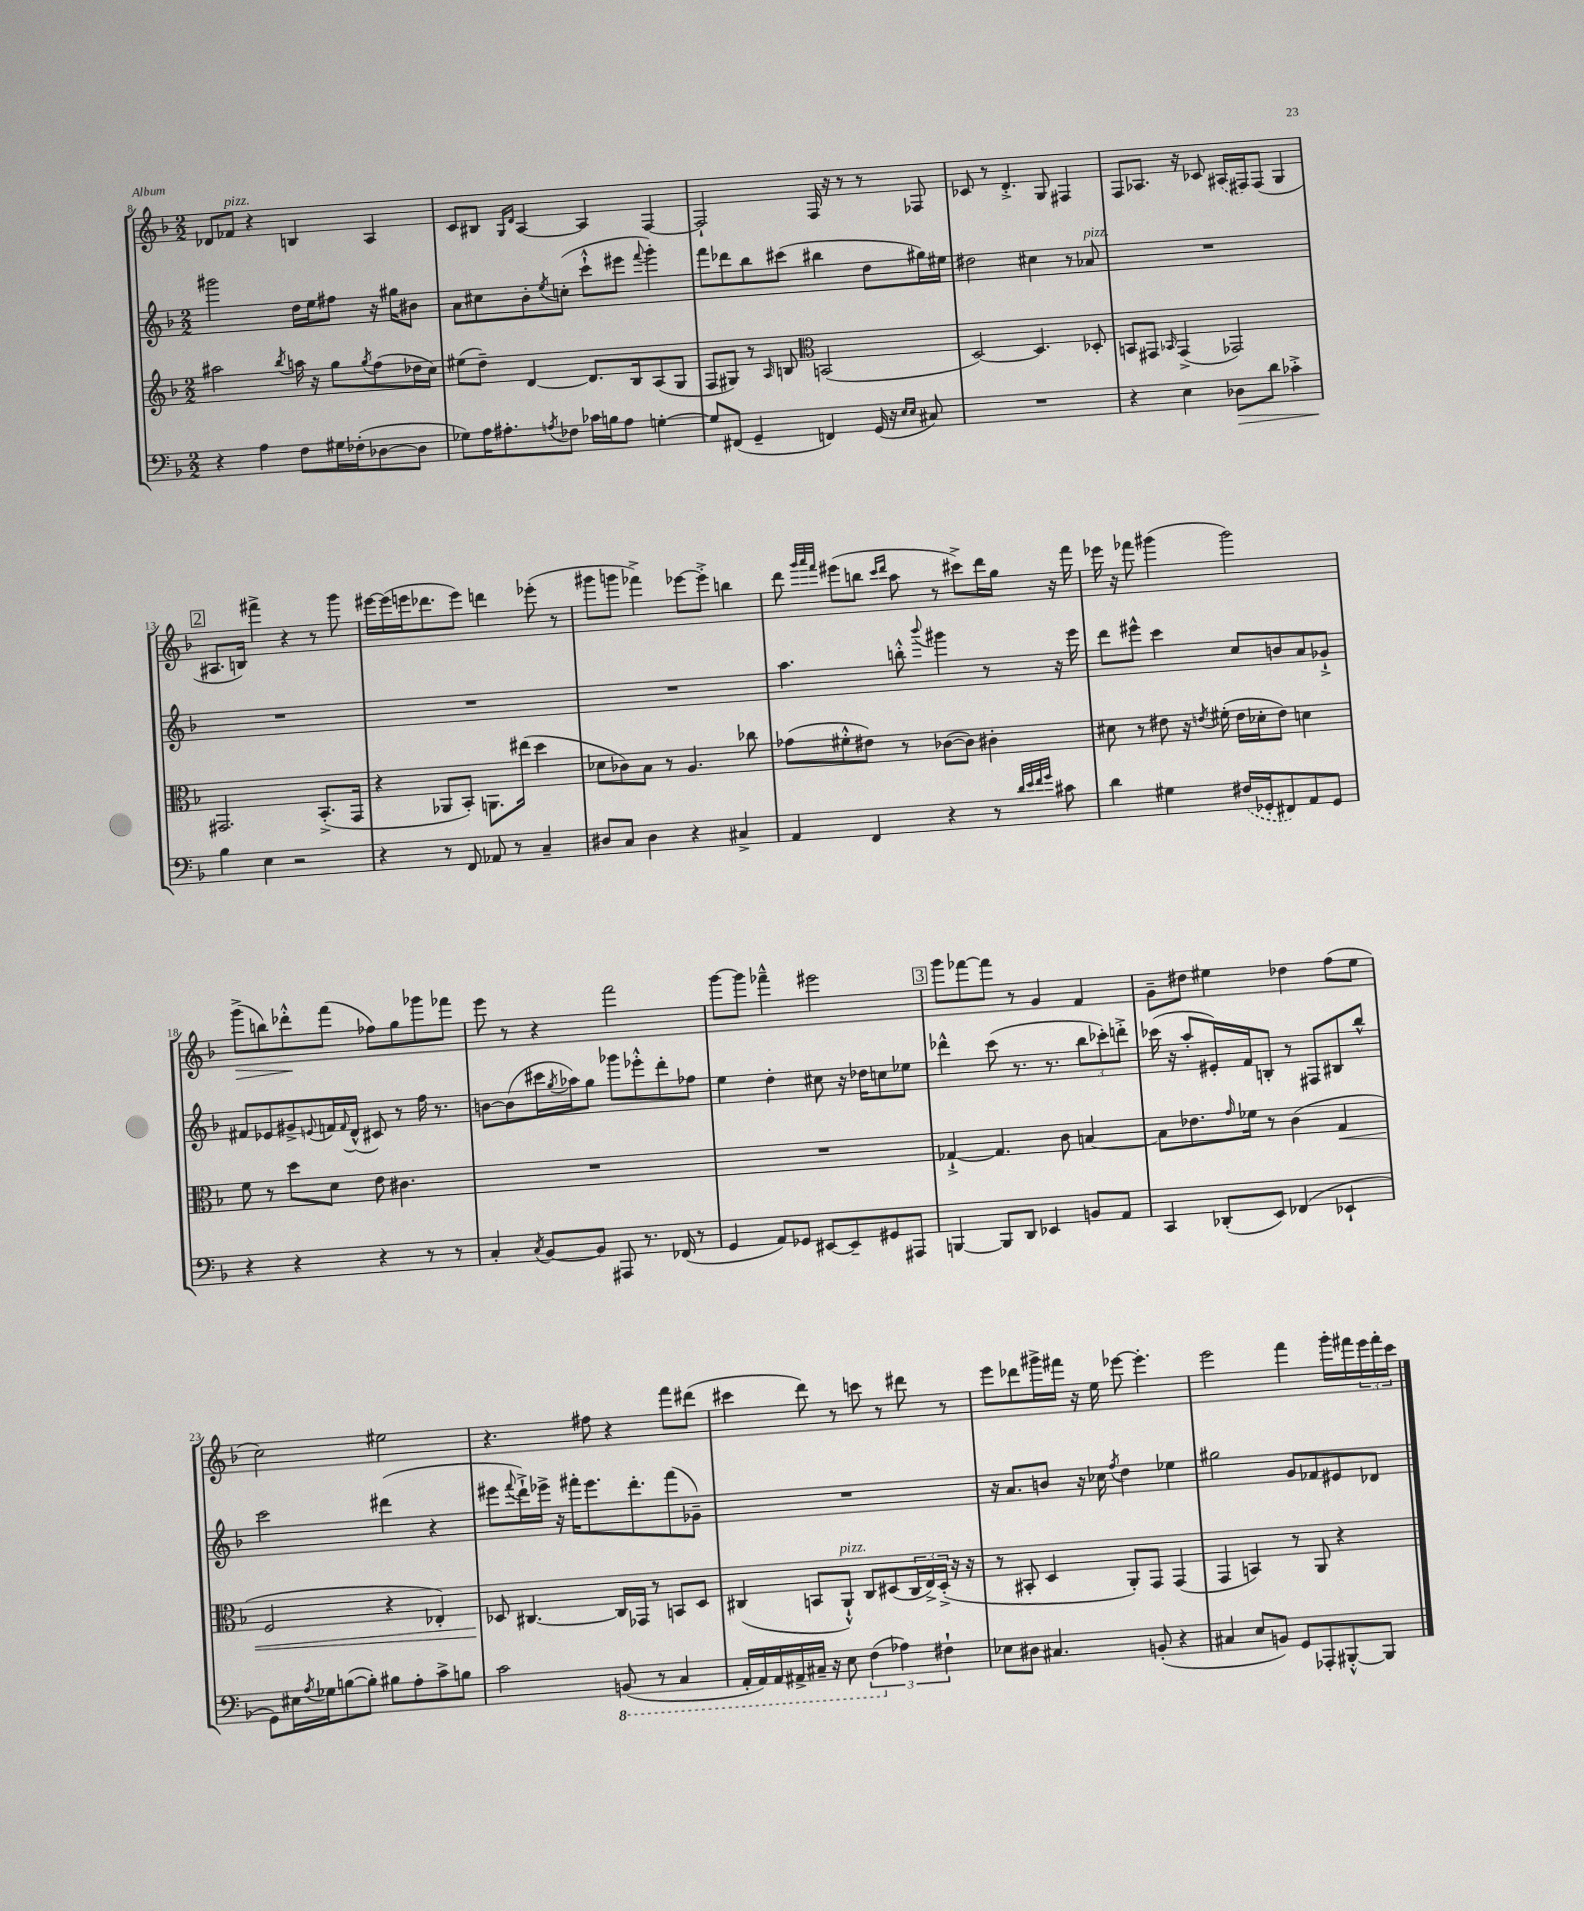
<<
\new StaffGroup <<
\new Staff = "s0" {
    \clef treble \key f \major \numericTimeSignature \time 2/2
    des'8 fes'8^\markup { \italic "pizz." } r4 b4 a4 |
    c'8 bis8 \grace { g16 d'16 } a4~ a4 f4~ |
    f2-! f16 r16 r8 r8 fes8 |
    ces'8 r8 d'4.-.-> g8 fis4 |
    f8 aes8. r16 ces'8 \once \slurDashed ais16( fis16) fis8( g4 |
    \mark \markup { \box "2" } ais8. b16) fis'''4-> r4 r8 g'''8 |
    eis'''16~ eis'''16( e'''16 des'''8. e'''8) d'''4 ees'''8-.( r8 |
    gis'''8 g'''8 fes'''4->) ees'''8~ ees'''8-.-> b''4 |
    d'''8 \grace { g'''32 a'''32 f'''32 } eis'''8( b''8 \grace { c'''16 d'''16 } a''8 r8 cis'''8->) d'''16 g''16 r16 f'''16 |
    ees'''16 r16 fes'''8 gis'''4( gis'''2) |
    g'''8->\>( b''8) des'''8-.-^\! f'''8( fes''8) g''8 ges'''8 fes'''8 |
    e'''8 r8 r4 f'''2 |
    g'''8~ g'''8 fes'''4---^ eis'''2 |
    \mark \markup { \box "3" } g'''8 fes'''8~ fes'''8 r8 g'4 f'4 |
    g'8-- dis''8 eis''4 des''4 f''8( eis''8 |
    c''2) eis''2 |
    r4. fis''8 r4 f'''8 dis'''8( |
    cis'''4 d'''8) r8 c'''8 r8 dis'''8 r8 |
    e'''8 des'''8 gis'''16-> fis'''16 r16 e''16 ees'''8~ ees'''4.-. |
    e'''2 f'''4 g'''16-. fis'''16 \tuplet 3/2 { e'''16 fis'''16-. c'''16 } \bar "|." |
}
\new Staff = "s1" {
    \clef treble \key f \major \numericTimeSignature \time 2/2
    gis'''2 d''16 e''16 fis''8 r16 gis''16 bis'8 |
    a'8 cis''8 bes'8-. \acciaccatura { e''8 } c''8-.( c'''8-!-^ eis'''8 \appoggiatura { f'''8 } g'''4-.) |
    f'''8 des'''8 bes''8 cis'''8( bis''4 d''8 gis''16) eis''16 |
    dis''2 cis''4 r8 aes'8^\markup { \italic "pizz." } |
    R1 |
    \mark \markup { \box "2" } R1 |
    R1 |
    R1 |
    a''4. b''8-.-^ \appoggiatura { bes'''8 } gis'''4 r8 r16 e'''16 |
    d'''8 eis'''8-^ c'''4 c''8 b'8 a'8 ges'8-!-> |
    fis'8 ees'8 gis'8-> \appoggiatura { e'8 } f'16 \appoggiatura { f'8 } d'16-^( cis'8) r8 f''16 r8. |
    b'8~ b'8( cis'''16 \acciaccatura { g''8 } aes''16) g''8 ges'''8 ees'''8-.-^ d'''8-. fes''8 |
    e''4 d''4-. cis''8 r16 des''16 c''8 ees''8 |
    \mark \markup { \box "3" } des'''4-^ c'''8( r8. r8. \tuplet 3/2 { bes''8 ces'''8-.) d'''8-.-> } |
    ces'''16( r16 a''8-. eis'16-.) f'16 b8-. r8 fis8 bis8 bes''8-^ |
    c'''2 dis'''4( r4 |
    eis'''8 \appoggiatura { f'''8 } d'''16-!->) ees'''16-> r16 fis'''16-. ees'''8. d'''8.-. fis'''8( ges'8--) |
    R1 |
    r16 a'8. b'8 r16 ces''16 \acciaccatura { f''8 } d''4 ees''4 |
    gis''2 g'8 fes'8 eis'8 des'8 \bar "|." |
}
\new Staff = "s2" {
    \clef treble \key f \major \numericTimeSignature \time 2/2
    ais''2 \acciaccatura { bes''8 } a''16 r16 g''8 \acciaccatura { g''8 } f''8( des''16 c''16) |
    eis''8( d''8--) d'4~ d'8. bes16 a8( g8 |
    f8 gis8) r8 \grace { a16 } b8 \clef alto b,2( |
    d2~) d4. des8-. |
    b,8 gis,8 \grace { bes,16 } gis,4->( ges,2) |
    \mark \markup { \box "2" } gis,2. bes,8.-.->( gis,16 |
    r4 aes,8 bes,8-.) a,8. eis''16( d''4 |
    des'8 ces'8) bes8 r8 a4. ces''8 |
    ges'8( fis'8-.-^ eis'8) r8 ces'8~( ces'8) cis'4-. |
    dis'8 r8 eis'8 r16 \acciaccatura { e'8 } fis'16-.( e'16 des'16-. e'8) d'4 |
    f'8 r8 d''8 d'8 e'8 cis'4. |
    R1 |
    R1 |
    \mark \markup { \box "3" } ges4~-!-> ges4. c'8 b4~ |
    b8 ees'8. \grace { g'16 } fes'16 r8 c'4( g4\< |
    f2 r4 ees4-.) |
    des8\! cis4.~ cis16 ges,16 r8 b,8 des8 |
    cis4( b,8 a,8-!-^^\markup { \italic "pizz." }) cis8 dis8( \tuplet 3/2 { cis16 e16->) dis16-.->( } r16 r16 |
    r8 bis,8-. d4 a,8-.) g,8 g,4( |
    g,4 b,4) r8 a,8 r4 \bar "|." |
}
\new Staff = "s3" {
    \clef bass \key f \major \numericTimeSignature \time 2/2
    r4 a4 f8 gis16 fes16-.( des8~ des8 |
    ges8) a16 ais8.-. \acciaccatura { a8 } fes8 ces'16 b16 a8 g4~-. |
    g8 fis,8( g,4-- f,4) g,16( r16 \grace { e16 e16 } cis8) |
    R1 |
    r4 e4 des8\> d'8 ces'4-.-> |
    \mark \markup { \box "2" } bes4\! e4 r2 |
    r4 r8 f,8 aes,8 r8 c4-- |
    dis8 c8 dis4 r4 cis4-> |
    a,4 f,4 r4 r8 \grace { d'32 e'32 f'32 g'32 } cis'8 |
    d'4 gis4 \once \slurDashed fis16( ges,16-. fis,8) a,8 ges,8 |
    r4 r4 r4 r8 r8 |
    c4-. \acciaccatura { c8 } bes,8~ bes,8 ais,,8 r8. fes,16( r8 |
    g,4 a,8) ges,8 eis,8~ eis,8-- gis,8 ais,,8 |
    \mark \markup { \box "3" } b,,4~ b,,8 d,8 ees,4 b,8 a,8 |
    c,4 des,8-.( e,8) fes,4( ees,4-! |
    g,8) eis16 \acciaccatura { a8 } ges16 b8~( b8-.) bis8 a8-. c'8-> b8 |
    c'2 \ottava #-1 b,,8( r8 c,4 |
    a,,16-. a,,16) a,,16 ais,,16-> cis,16-- r16 e,8 \tuplet 3/2 { f,4( \ottava #0 aes4) fis4-! } |
    ees8 dis8 cis4. b,8-.( r4 |
    cis4 e8 b,8) g,8 aes,,8-. bis,,8~-.-^ bis,,8 \bar "|." |
}
>>
>>
\layout { \context { \Score currentBarNumber = #8 } }
